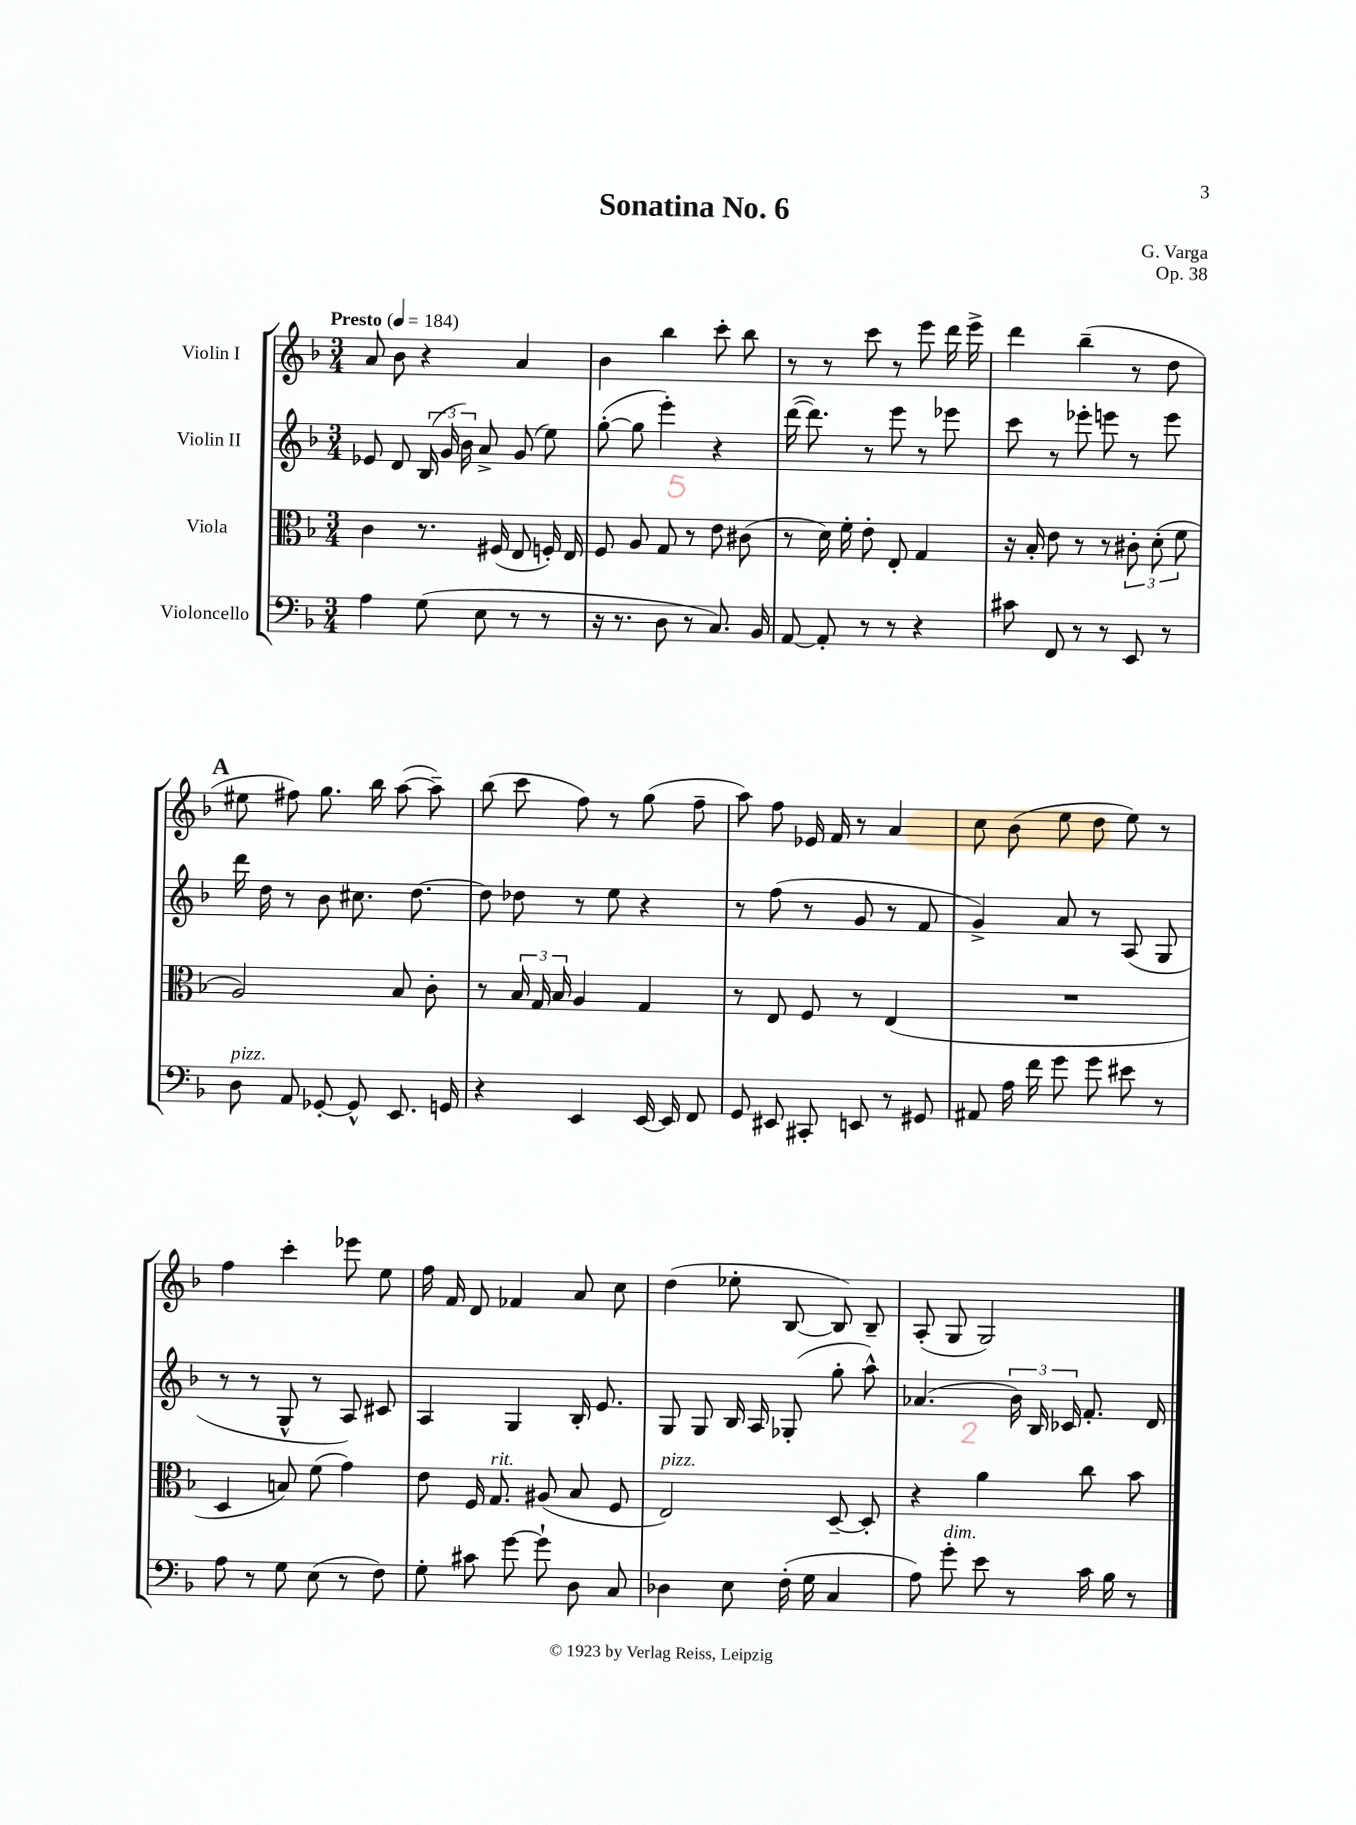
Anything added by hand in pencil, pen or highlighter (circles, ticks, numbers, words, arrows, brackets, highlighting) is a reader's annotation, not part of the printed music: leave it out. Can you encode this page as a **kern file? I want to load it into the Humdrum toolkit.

**kern	**kern	**kern	**kern
*staff4	*staff3	*staff2	*staff1
*clefF4	*clefC3	*clefG2	*clefG2
*k[b-]	*k[b-]	*k[b-]	*k[b-]
*M3/4	*M3/4	*M3/4	*M3/4
*MM184	*MM184	*MM184	*MM184
4A	4c	8e-	8a
.	.	8d	8b-
(8G	8.r	(24B-	4r
.	.	24g	.
.	.	24b-)	.
8E	.	8a^	.
.	(16F#	.	.
8r	8E	(8g	4a
8r	16F')	8ee)	.
.	16E	.	.
=	=	=	=
16r	8F	([8gg'	4b-
8.r	.	.	.
.	8A	8gg]	.
8D	8G	4eee')	4bb-
8r	8r	.	.
8.C)	8e	4r	8ccc'
.	(8c#	.	8bb-
16BB-	.	.	.
=	=	=	=
[8AA	8r	([16ddd	8r
.	.	8.ddd])	.
8AA']	16d)	.	8r
.	16f'	.	.
8r	8e'	8r	8ccc
8r	8E'	8eee	8r
4r	4G	8r	8eee
.	.	8eee-	16ddd
.	.	.	16eee^
=	=	=	=
8c#	16r	8ccc	4ddd
.	16B-'	.	.
8FF	8e	8r	.
8r	8r	8eee-'	(4bb-~
8r	8r	8eee	.
8EE	12c#'	8r	8r
.	(12d'	.	.
8r	.	8eee	8dd
.	12f	.	.
=	=	=	=
8D	2A)	16ddd	8ee#
.	.	16dd	.
8AA	.	8r	8ff#)
[8GG-'	.	8b-	8.gg
8GG-^^]	.	8.cc#	.
.	.	.	16bb-
8.EE	8B-	.	([8aa
.	.	[8.dd	.
.	8c'	.	8aa~])
16GG	.	.	.
=	=	=	=
4r	8r	8dd]	(8bb-
.	24B-	8dd-	8ccc
.	24G	.	.
.	24B-	.	.
4EE	4A	8r	8ff)
.	.	8ee	8r
[16EE	4G	4r	(8gg
16EE]	.	.	.
8FF	.	.	8ff~
=	=	=	=
8GG	8r	8r	8aa)
8EE#	8E	(8ff	8ff
8CC#'	8F	8r	16e-
.	.	.	16f
8EE	8r	8g	8r
8r	(4E	8r	4a
8GG#	.	8f	.
=	=	=	=
8AA#	2.r	4g^)	8cc
16A	.	.	(8b-
16f	.	.	.
8g	.	8a	8ee
8g	.	8r	8dd
8e#	.	(8A	8ee)
8r	.	8G	8r
=	=	=	=
8A	4D	8r	4ff
8r	.	8r	.
8G	8B)	8G^^	4ccc'
(8E	(8f	8r	.
8r	4g)	8A)	8eee-
8F)	.	8c#	8ee
=	=	=	=
8G'	8e	4A	16ff
.	.	.	16f
8c#	16F	.	8d
.	8.G	.	.
[8g	.	4G	4f-
8g`]	(8A#	.	.
8D	8B-	16B-'	8a
.	.	8.e	.
8C	8F	.	8cc
=	=	=	=
4D-	2E)	8G	(4dd
.	.	8G	.
8E	.	16B-	8ee-'
.	.	16A	.
(16F'	.	(8G-'	[8B-
16G	.	.	.
4C	[8D~	8gg'	8B-])
.	8D']	8aa^^)	8B-~
=	=	=	=
8A)	4r	(4.a-	(8A'
8g'	.	.	8G
8e	4a	.	2G)
8r	.	24b-)	.
.	.	24B-	.
.	.	24c-	.
16c	8cc	8.f'	.
16B-	.	.	.
8r	8b-	.	.
.	.	16d	.
==	==	==	==
*-	*-	*-	*-
